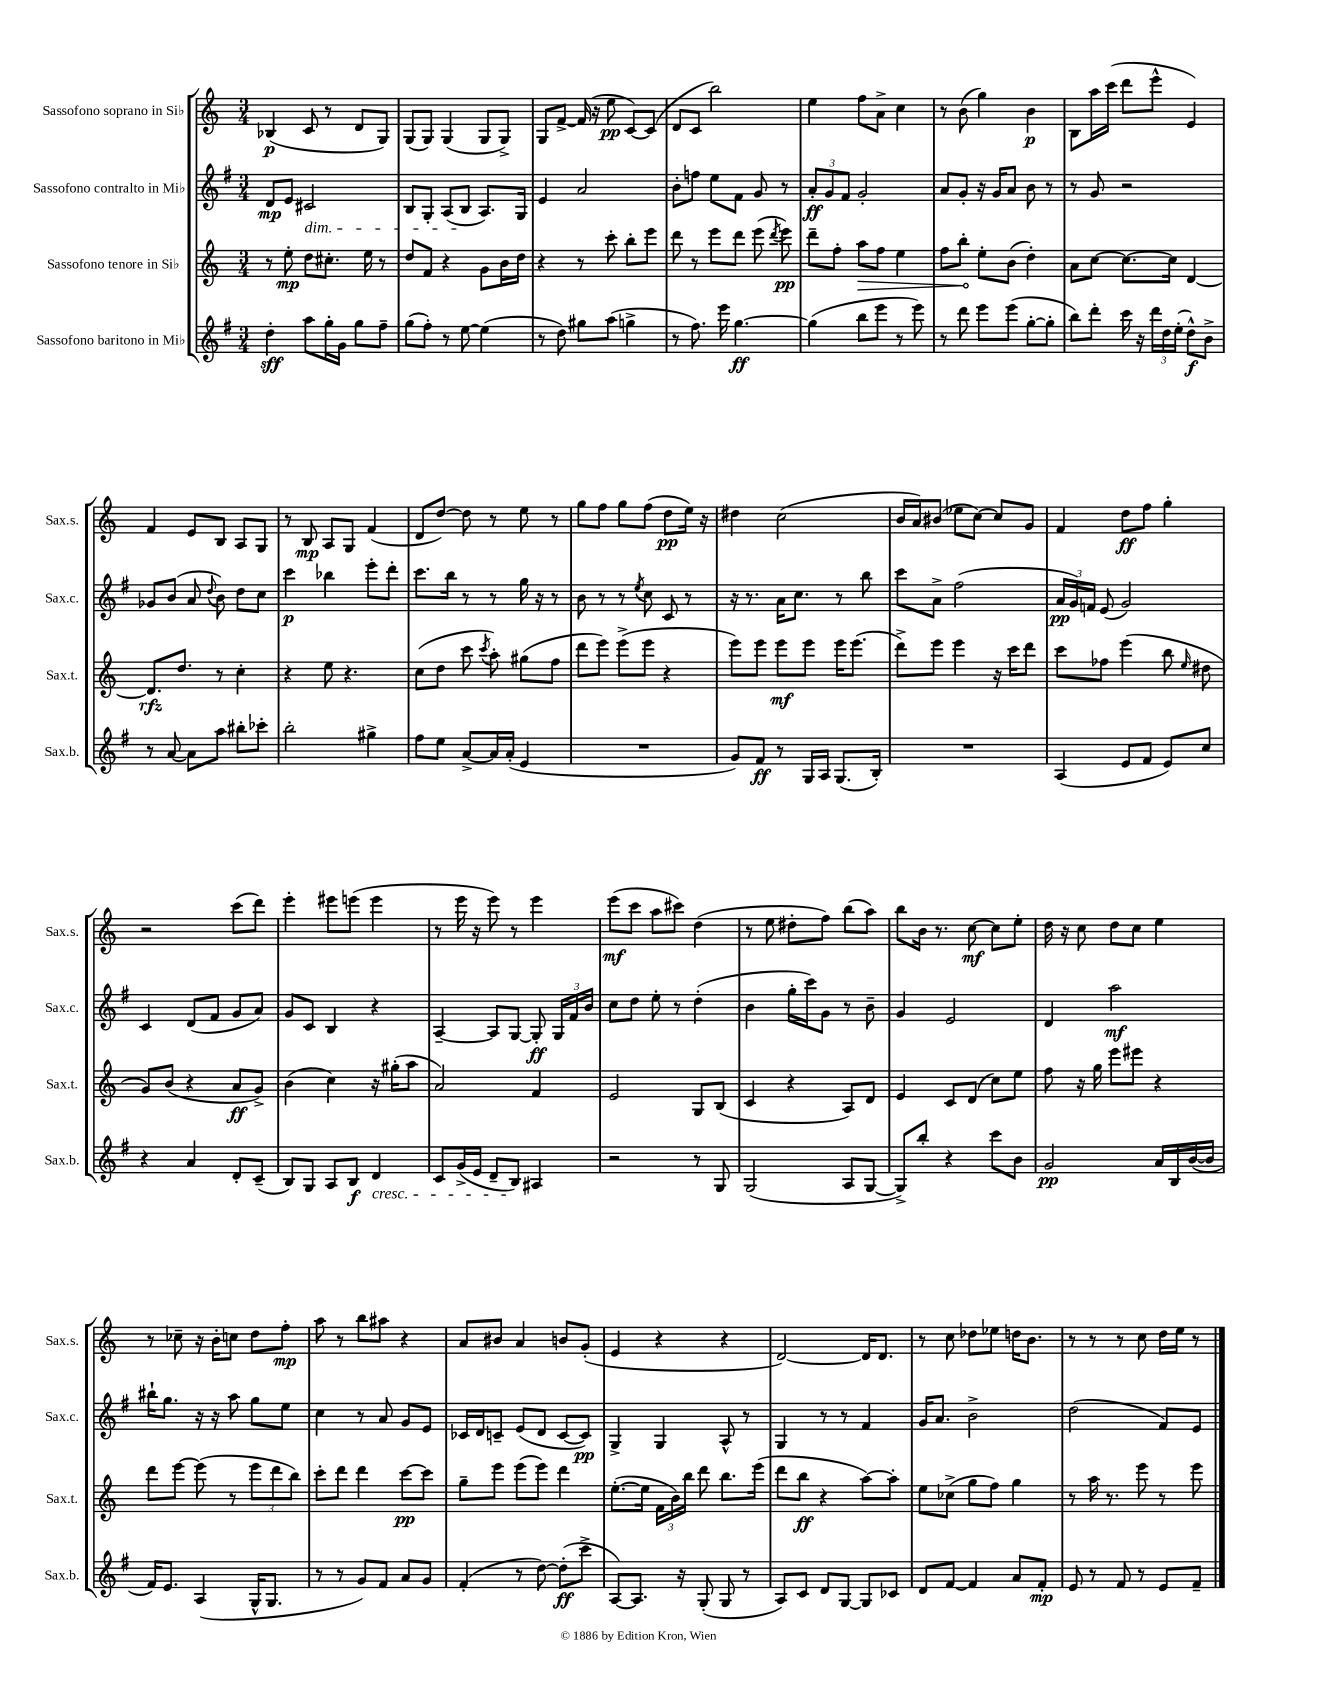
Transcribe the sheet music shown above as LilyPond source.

<<
\new StaffGroup <<
\new Staff = "s0" \with { instrumentName = "Sassofono soprano in Sib" shortInstrumentName = "Sax.s." } {
    \clef treble \key c \major \numericTimeSignature \time 3/4
    \autoBeamOff bes4\p( c'8 r8 d'8[ g8]) |
    g8[( g8]) g4( g8[ g8]->) |
    g8[ f'8]~-> f'16( r16 e''8\pp c'8[~) c'8]( |
    d'8[ c'8] b''2) |
    e''4 f''8[ a'8]-> c''4 |
    r8 b'8( g''4) b'4\p |
    b8[ a''16 c'''16]( d'''8[ e'''8]-^ e'4) |
    f'4 e'8[ b8] a8[ g8] |
    r8 b8\mp a8[ g8] f'4( |
    d'8[ d''8]~) d''8 r8 e''8 r8 |
    g''8[ f''8] g''8[ f''8]( d''8[\pp e''16]) r16 |
    dis''4 c''2( |
    b'16[ a'16) bis'8]( ees''8[ c''8]~) c''8[ g'8] |
    f'4 d''8[\ff f''8] g''4-. |
    r2 c'''8[( d'''8]) |
    e'''4-. eis'''8[ e'''8]( e'''4 |
    r8 e'''16 r16 e'''8) r8 e'''4 |
    e'''8[\mf( c'''8] a''8[ cis'''8]) d''4( |
    r8 e''8 dis''8[-. f''8]) b''8[( a''8]) |
    b''8[ b'16] r8. c''8~\mf c''8[ e''8]-. |
    d''16 r16 c''8 d''8[ c''8] e''4 |
    r8 ces''8-- r16 b'16[-. c''8] d''8[ f''8]-.\mp |
    a''8 r8 b''8[ ais''8] r4 |
    a'8[ bis'8] a'4 b'8[ g'8]-.( |
    e'4 r4 r4 |
    d'2~) d'16[ d'8.] |
    r8 c''8 des''8[ ees''8] d''16[ b'8.] |
    r8 r8 r8 c''8 d''16[ e''16] r8 \bar "|." |
}
\new Staff = "s1" \with { instrumentName = "Sassofono contralto in Mib" shortInstrumentName = "Sax.c." } {
    \clef treble \key g \major \numericTimeSignature \time 3/4
    \autoBeamOff d'8[\mp e'8] cis'2\dim |
    b8[ g8]-. a8[( b8]\! a8.[) g16] |
    e'4 a'2 |
    b'8[-. f''8] e''8[ fis'8] g'8 r8 |
    \tuplet 3/2 { a'8[-.\ff g'8 fis'8] } g'2-. |
    a'8[ g'8]-. r16 g'16[ a'8] b'8 r8 |
    r8 g'8 r2 |
    ges'8[ b'8]( a'8 \appoggiatura { d''8 } b'8) d''8[ c''8] |
    c'''4\p bes''4 e'''8[-. d'''8]-. |
    c'''8.[ b''16] r8 r8 g''16 r16 r8 |
    b'8 r8 r8 \acciaccatura { e''8 } c''8 c'8 r8 |
    r16 r8. a'16[ c''8.] r8 b''8 |
    c'''8[ a'8]-> fis''2( |
    \tuplet 3/2 { a'16[\pp g'16) f'16] } e'8( g'2) |
    c'4 d'8[( fis'8] g'8[ a'8]) |
    g'8[ c'8] b4 r4 |
    a4~-- a8[ g8]~ g8-.\ff \tuplet 3/2 { g16[ fis'16 b'16] } |
    c''8[ d''8] e''8-. r8 d''4-.( |
    b'4 g''16[-. c'''16) g'8] r8 b'8-- |
    g'4 e'2 |
    d'4 a''2\mf |
    bis''16[-! g''8.] r16 r16 a''8 g''8[ e''8] |
    c''4 r8 a'8 g'8[ e'8] |
    ces'16[ d'16 c'8]-- e'8[( d'8] c'8[~ c'8]\pp) |
    g4-> g4 a8-^ r8 |
    g4 r8 r8 fis'4 |
    g'16[ a'8.] b'2-> |
    d''2( fis'8[) e'8] \bar "|." |
}
\new Staff = "s2" \with { instrumentName = "Sassofono tenore in Sib" shortInstrumentName = "Sax.t." } {
    \clef treble \key c \major \numericTimeSignature \time 3/4
    \autoBeamOff r8 e''8-.\mp d''8[ cis''8.]-. e''16 r8 |
    d''8[ f'8] r4 g'8[ b'16 d''16] |
    r4 r8 c'''8-. b''8[-. e'''8] |
    d'''8 r8 e'''8[ d'''8] e'''8( \acciaccatura { d'''8 } e'''8\pp) |
    d'''8[-- f''8]-. \once \override Hairpin.circled-tip = ##t a''8[\> f''8] e''4 |
    f''8[ b''8]-.\! e''8[-. b'8]( d''4-.) |
    a'8[ c''8]~ c''8.[~ c''16] d'4~ |
    d'8.[\rfz d''8.] r8 c''4-. |
    r4 e''8 r4. |
    c''8[( d''8] c'''8 \acciaccatura { c'''8 } a''8-.) gis''8[( f''8] |
    d'''8[ e'''8]) e'''8[->( e'''8] r4 |
    e'''8[) e'''8] e'''8[\mf e'''8] e'''16[ e'''8.]( |
    d'''8[->) e'''8] e'''4 r16 c'''16[ d'''8] |
    c'''8[ fes''8] e'''4( b''8 \grace { e''16 } dis''8 |
    g'8[) b'8]( r4 a'8[\ff g'8]->) |
    b'4( c''4) r16 gis''16[-.( a''8] |
    a'2) f'4 |
    e'2 g8[ b8]( |
    c'4 r4 a8[) d'8] |
    e'4 c'8[ d'8]( c''8[) e''8] |
    f''8 r16 g''16 e'''8[ eis'''8] r4 |
    d'''8[ e'''8]~ e'''8( r8 \tuplet 3/2 { e'''8[ d'''8 b''8]) } |
    c'''8[-. d'''8] d'''4 c'''8[~\pp c'''8] |
    g''8[-- e'''8] e'''8[( e'''8]) d'''4 |
    e''8.[~-.( e''16] \tuplet 3/2 { f'16[ b'16) b''16] } d'''8 b''8.[ e'''16]( |
    d'''8[ b''8]\ff r4 a''8[~) a''8]-. |
    e''8[ ces''8]->( g''8[ f''8]) g''4 |
    r8 a''16 r8. e'''8 r8 e'''8 \bar "|." |
}
\new Staff = "s3" \with { instrumentName = "Sassofono baritono in Mib" shortInstrumentName = "Sax.b." } {
    \clef treble \key g \major \numericTimeSignature \time 3/4
    \autoBeamOff d''4-.\sff a''8[ g''16-. g'16] g''8[ fis''8]-- |
    g''8[( fis''8]-.) r8 e''8~ e''4( |
    r8 d''8) gis''8[ a''8]( g''4-> |
    r8 fis''8.) e'''16 g''4.~\ff |
    g''4( b''8[ e'''8] r8 e'''8) |
    r8 d'''8 e'''8[ e'''8]( g''8[~-. g''8]-. |
    b''8[) d'''8]-. c'''16 r16 \tuplet 3/2 { d'''16[ d''16 e''16]-.( } d''8[-^\f) b'8]-> |
    r8 a'8~ a'8[ a''8] bis''8[-. ces'''8]-. |
    b''2-. gis''4-> |
    fis''8[ e''8] a'8[~-> a'16 a'16]-.( e'4 |
    R2. |
    g'8[) fis'8]\ff r8 g16[ a16] g8.[( b16]-.) |
    R2. |
    a4( e'8[ fis'8] e'8[) c''8] |
    r4 a'4 d'8[-. c'8]--( |
    b8[) g8] a8[ b8]\f d'4\cresc |
    c'8[ g'16->( e'16] d'8[-- b8]\!) ais4 |
    r2 r8 g8 |
    g2( a8[ g8]~ |
    g8[->) b''8]-. r4 c'''8[ b'8] |
    g'2\pp a'16[ b16 b'16~( b'16] |
    fis'16[) e'8.] a4( g16[-^ g8.] |
    r8 r8 g'8[) fis'8] a'8[ g'8] |
    fis'4-.( r8 d''8~) d''8[-.\ff( c'''8]-> |
    a8[~) a8.] r16 g8-.( g8 r8 |
    a8[) c'8] d'8[ g8]~ g8[ ces'8] |
    d'8[ fis'8]~ fis'4 a'8[ fis'8]-.\mp |
    e'8 r8 fis'8 r8 e'8[ fis'8]-- \bar "|." |
}
>>
>>
\layout { \context { \Score \remove "Bar_number_engraver" } }
